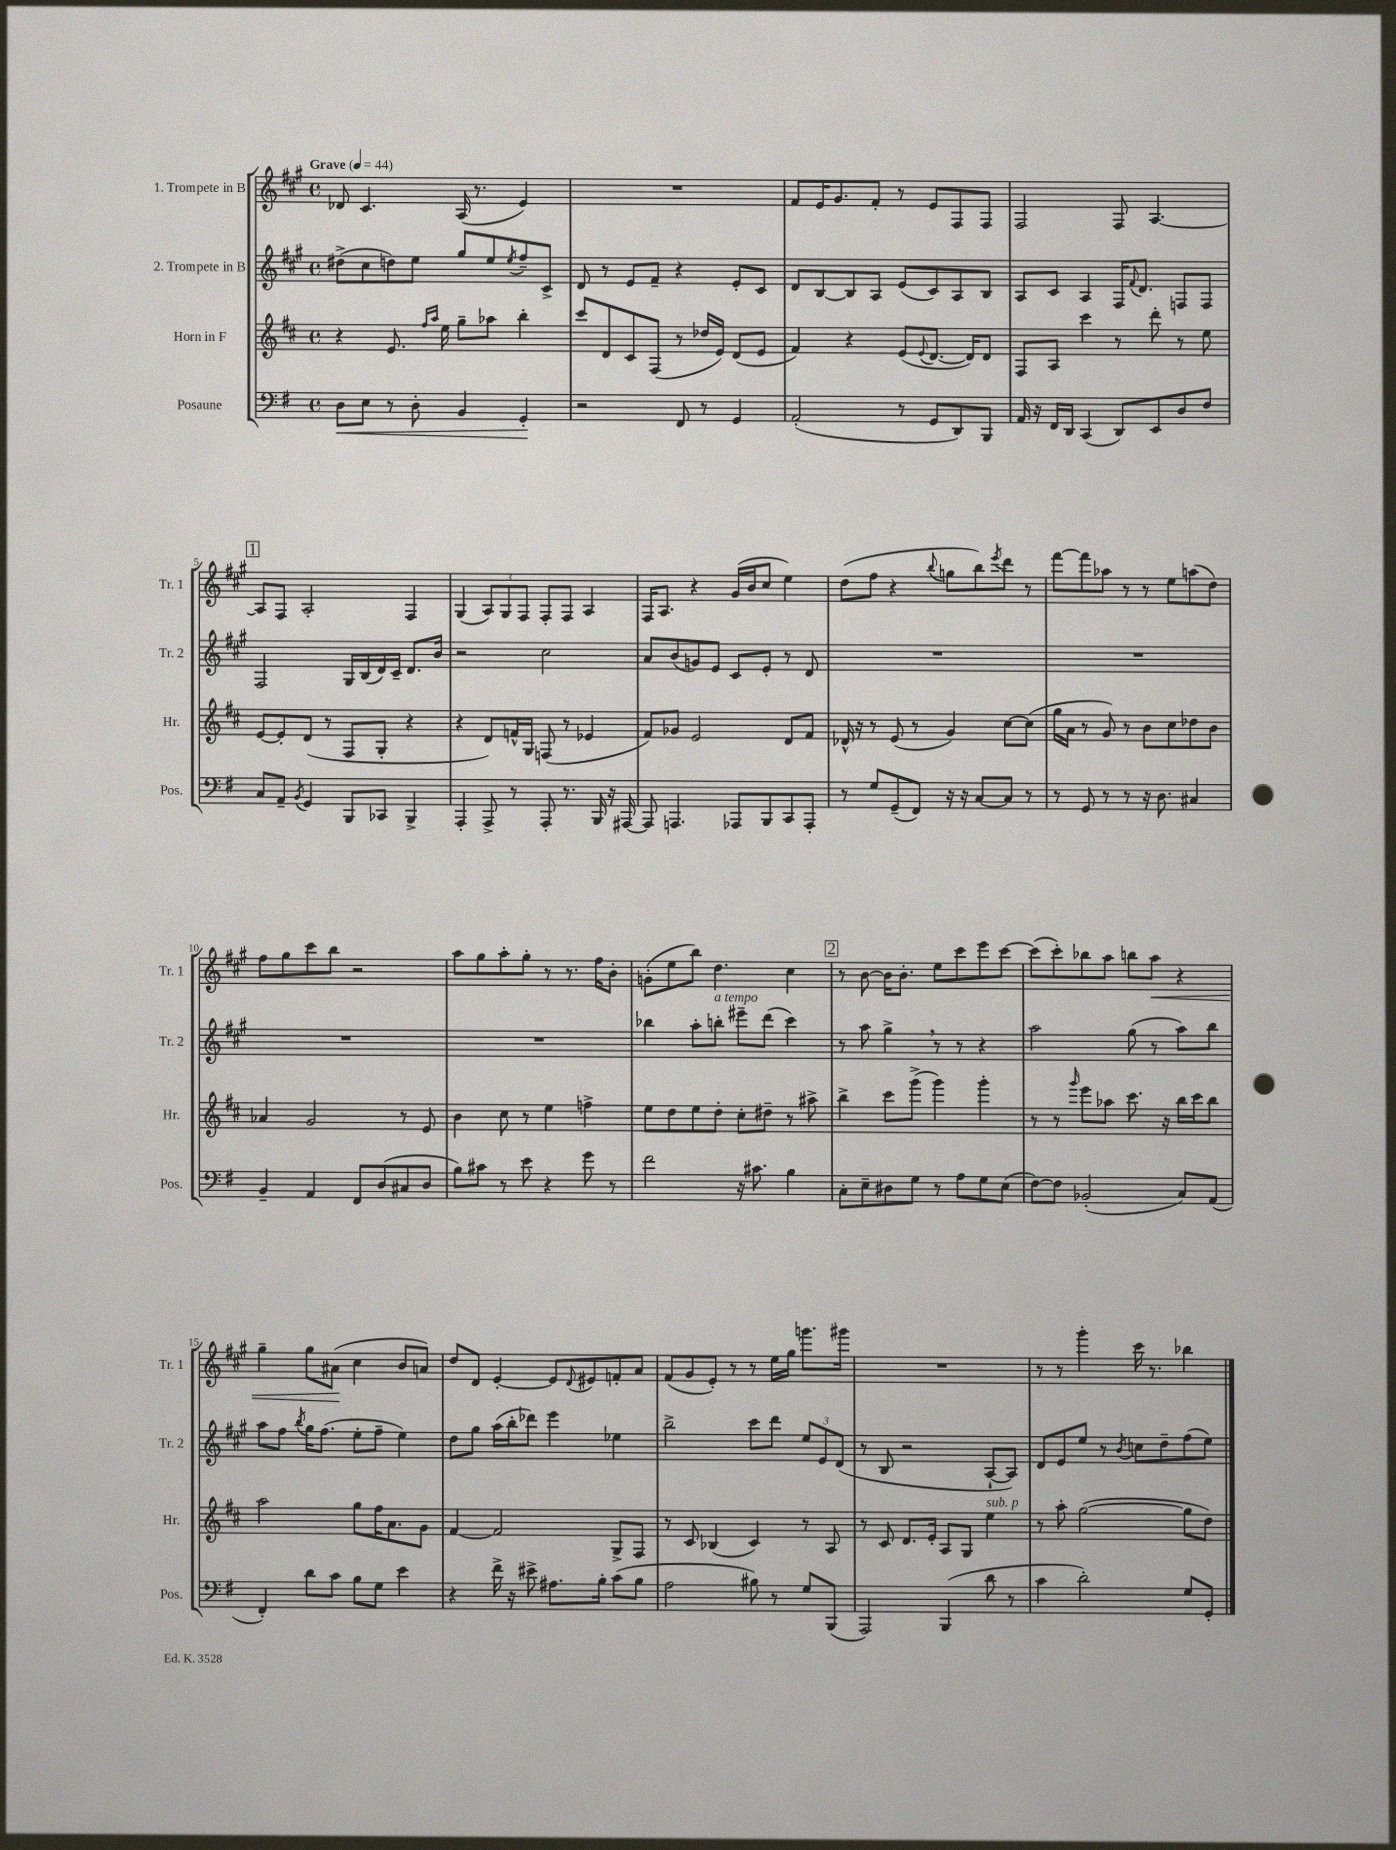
<<
\new StaffGroup <<
\new Staff = "s0" \with { instrumentName = "1. Trompete in B" shortInstrumentName = "Tr. 1" } {
    \clef treble \key a \major \defaultTimeSignature \time 4/4 \tempo "Grave" 4 = 44
    des'8 cis'4. a16( r8. e'4) |
    R1 |
    fis'8 e'16 gis'8. fis'8-. r8 e'8 fis8 fis8 |
    fis2 fis8 a4.~ |
    \mark \markup { \box "1" } a8 fis8 a2-. fis4 |
    gis4( \tuplet 3/2 { a8) gis8 fis8 } fis8-. fis8 a4 |
    fis16 a8. r4 gis'16( b'16 cis''8 e''4) |
    d''8( fis''8 r4 \appoggiatura { b''8 } g''8 b''8) \acciaccatura { e'''8 } d'''8 r8 |
    fis'''8~ fis'''8 aes''8 r8 r8 e''8 a''8( d''8) |
    fis''8 gis''8 cis'''8 b''8 r2 |
    a''8 gis''8 a''8-. gis''8-. r8 r8. fis''16 b'8-. |
    g'8-.( e''8 b''8) d''4. cis''4 |
    \mark \markup { \box "2" } r8 b'8~ b'16 b'8.-. e''8 cis'''8 e'''8 cis'''8~ |
    cis'''8( cis'''8-.) bes''8 a''8 b''8 a''8\< r4 |
    gis''4-- gis''8 ais'8\!( cis''4 b'8 a'8) |
    d''8 d'8 e'4~-. e'8 \appoggiatura { d'8 } eis'8 f'8-. a'8 |
    fis'8( gis'8 e'8-.) r8 r8 e''16 gis''16 g'''8. gis'''16 |
    R1 |
    r8 r8 gis'''4-. cis'''16 r8. bes''4 \bar "|." |
}
\new Staff = "s1" \with { instrumentName = "2. Trompete in B" shortInstrumentName = "Tr. 2" } {
    \clef treble \key a \major \defaultTimeSignature \time 4/4
    dis''8->( cis''8 d''8) e''8 gis''8 e''8 \acciaccatura { e''8 } fis''8-- cis'8-> |
    d'8 r8 e'8 fis'8-- r4 e'8-. cis'8 |
    d'8 b8~ b8 a8 e'8( cis'8) a8 b8 |
    a8 cis'8 a4 fis16 \appoggiatura { fis'8 } d'8. f8 f8 |
    \mark \markup { \box "1" } fis2 gis16 b16( d'16) cis'16-- d'8. b'16 |
    r2 cis''2 |
    a'8 b'8( g'8) e'8 cis'8 e'8-. r8 d'8 |
    R1 |
    R1 |
    R1 |
    R1 |
    bes''4 a''8-. b''8-.^\markup { \italic "a tempo" } eis'''8-- d'''8( cis'''4) |
    \mark \markup { \box "2" } r8 a''8 gis''4-> \breathe r8 r8 r4 |
    a''2 gis''8( r8 a''8) b''8 |
    a''8 fis''8 \acciaccatura { b''8 } gis''16 fis''8.( e''8-. fis''8-- e''4) |
    d''8 gis''8 a''16( b''16-. des'''8) e'''4 ees''4 |
    b''2-> cis'''8 d'''8 \tuplet 3/2 { e''8 e'8 d'8( } |
    r8 b8 r2 a8~-! a8) |
    d'8 e'8 e''8 r8 \acciaccatura { b'8 } c''8 d''8-- fis''8( e''8) \bar "|." |
}
\new Staff = "s2" \with { instrumentName = "Horn in F" shortInstrumentName = "Hr." } {
    \clef treble \key d \major \defaultTimeSignature \time 4/4
    r4 e'8. \grace { fis''16 a''16 } e''16 g''8-- aes''8 b''4-. |
    cis'''8 d'8 cis'8 fis8( r8 des''16 e'16) d'8( e'8 |
    fis'4) r4 e'8( \appoggiatura { e'8 } d'8.~ d'16) d'8 |
    fis8 a8 cis'''4 r8 d'''8-. r8 e''8 |
    \mark \markup { \box "1" } e'8~ e'8-. d'8( r8 fis8 g8-. r4 |
    r4 d'8) f'16-^ g16 f8( r8 ees'4 |
    fis'8) ges'8 e'2 d'8 fis'8 |
    des'16-^ r16 r8 e'8( r8 g'4) cis''8~ cis''8( |
    g''16 a'16 r8 g'8) r8 b'8 cis''8 des''8 b'8 |
    aes'4 g'2 r8 e'8 |
    b'4 cis''8 r8 e''4 f''4-> |
    e''8 d''8 e''8 d''8-. cis''8-. dis''8-- r8 ais''8-> |
    \mark \markup { \box "2" } b''4-> cis'''8 g'''8->( g'''4) g'''4-. |
    r8 r8 \grace { g'''16 } e'''8 aes''8 cis'''8. r16 b''16 cis'''16 b''8 |
    a''2 g''8 fis''16 a'8. g'8 |
    fis'4~ fis'2 g8-> fis8 |
    r8 cis'8 bes4( cis'4) r8 a8 |
    r8 cis'8 d'8. e'16-. a8 g8 e''4^\markup { \italic "sub. p" } |
    r8 a''8-. g''2~( g''8 d''8) \bar "|." |
}
\new Staff = "s3" \with { instrumentName = "Posaune" shortInstrumentName = "Pos." } {
    \clef bass \key g \major \defaultTimeSignature \time 4/4
    d8\< e8 r8 d8-. b,4 g,4-.\! |
    r2 fis,8 r8 g,4 |
    a,2-.( r8 g,8 d,8) b,,8 |
    a,16 r16 fis,16 d,16 c,4( d,8) e,8 d8 fis8 |
    \mark \markup { \box "1" } c8 a,8-- \acciaccatura { b,8 } g,4 b,,8 ces,8 b,,4-> |
    a,,4-. a,,8-> r8 a,,8-. r8. b,,16 r16 ais,,16~ |
    ais,,8 a,,4. aes,,8 b,,8 c,8 aes,,8-. |
    r8 g8 g,8--( fis,8) r16 r16 c8~ c8 r8 |
    r8 g,8 r8 r8 r16 d8. cis4 |
    b,4-- a,4 fis,8 d8( cis8 d8 |
    b8) cis'8 r8 e'8 r4 g'8 r8 |
    fis'2 r16 cis'8. b4 |
    \mark \markup { \box "2" } c8-. e8-- dis8 g8 r8 a8 g8 e8( |
    fis8~) fis8 bes,2-.( c8) a,8( |
    fis,4-.) d'8 c'8 b8 g8 e'4 |
    r4 fis'16-> r16 eis'8-> ais8. b16-. c'8( b8 |
    a2 bis8) r8 g8 b,,8( |
    a,,2) b,,4( d'8 r8 |
    c'4 d'2-.) g8 g,8-. \bar "|." |
}
>>
>>
